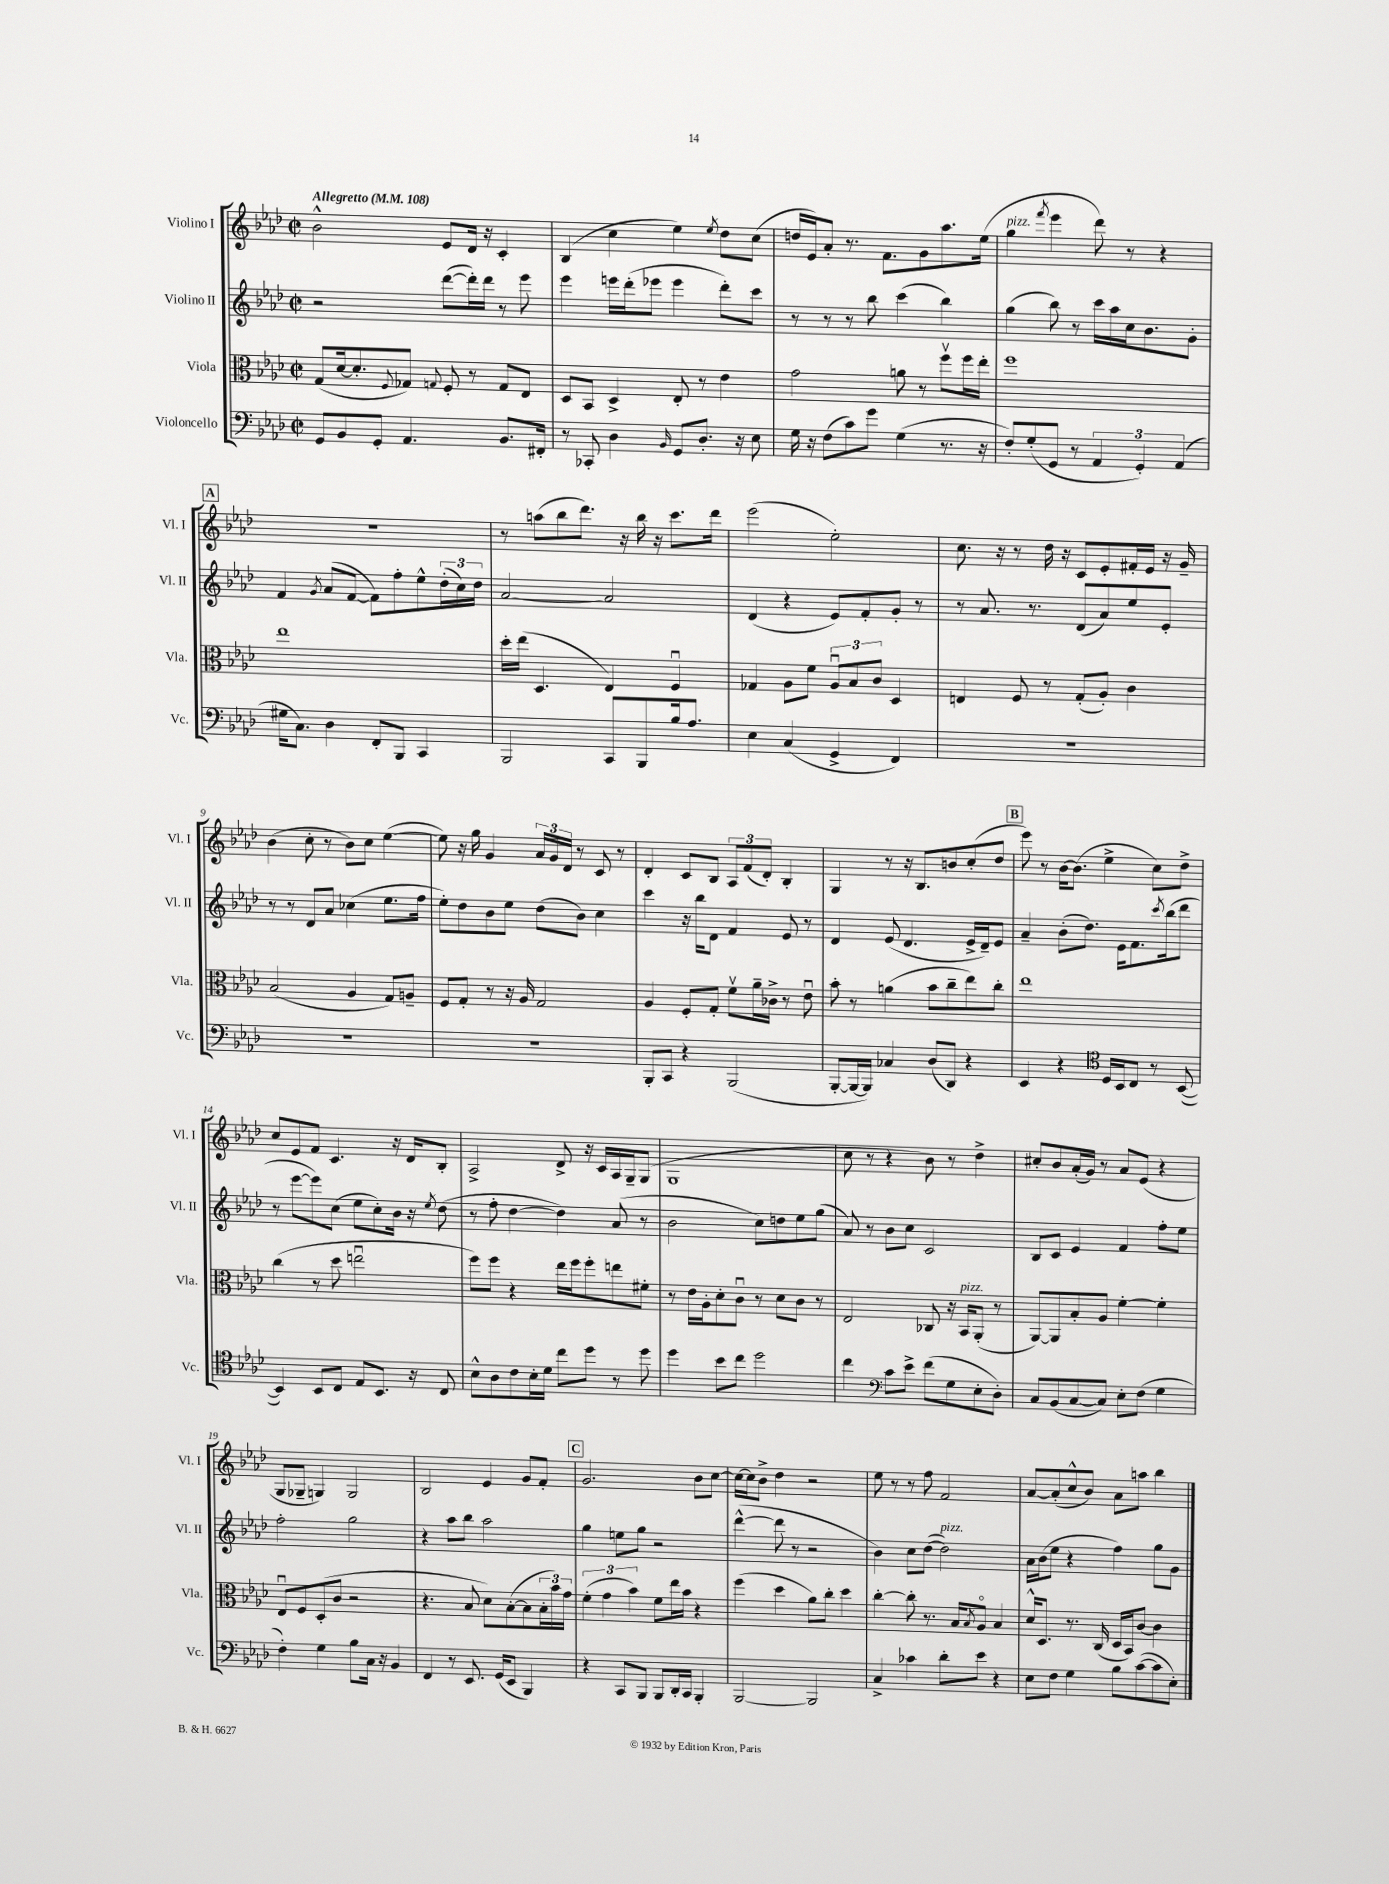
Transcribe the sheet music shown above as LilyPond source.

<<
\new StaffGroup <<
\new Staff = "s0" \with { instrumentName = "Violino I" shortInstrumentName = "Vl. I" } {
    \clef treble \key aes \major \defaultTimeSignature \time 2/2 \tempo "Allegretto" 4 = 108
    bes'2-^ ees'8 des'16 r16 c'4-. |
    bes4( c''4 ees''4) \acciaccatura { ees''8 } des''8 c''8( |
    d''16 ees'16) aes'8-. r8. f'8. g'8 aes''8. ees''16( |
    g''4^\markup { \italic "pizz." } \acciaccatura { f'''8 } ees'''4 des'''8) r8 r4 |
    \mark \markup { \box "A" } R1 |
    r8 a''8( bes''8 des'''8.) r16 bes''16 r16 c'''8. des'''16 |
    ees'''2( ees''2-.) |
    c''8. r16 r8 des''16 r16 c'8 ees'8-. fis'16-. ees'16 r16 g'16-- |
    bes'4( c''8-. r8 bes'8) c''8 ees''4~( |
    ees''8) r16 g''16 g'4 \tuplet 3/2 { aes'16 g'16 des'16 } r8 c'8 r8 |
    des'4-. c'8 bes8 \tuplet 3/2 { aes8 f'8( des'8-.) } bes4-. |
    g4 r8 r16 bes8. b'8 c''8-.( des''8 |
    \mark \markup { \box "B" } ees'''8) r8 bes'16~ bes'8.( ees''4-> c''8) des''8-> |
    c''8 ees'8 f'8 c'4. r16 des'16 bes8-. |
    aes2-> des'8-> r16 c'16 aes16 g16-- g8( |
    g1 |
    c''8 r8 r4 bes'8) r8 des''4-> |
    cis''8-. bes'8 aes'16-.( g'16) r8 aes'8 ees'8( r4 |
    g8 ges8-- g4) g2 |
    bes2 ees'4 g'8 f'8-. |
    \mark \markup { \box "C" } g'2. bes'8 c''8~ |
    c''16~ c''16 bes'8-> des''4 r2 |
    ees''8 r8 r8 f''8 f'2 |
    aes'8~ aes'8-.( c''8-^ bes'8) aes'8 a''8 bes''4 \bar "|." |
}
\new Staff = "s1" \with { instrumentName = "Violino II" shortInstrumentName = "Vl. II" } {
    \clef treble \key aes \major \defaultTimeSignature \time 2/2
    r2 des'''8~( des'''16-.) des'''16 r8 ees'''8 |
    ees'''4 e'''16 des'''16-.( ees'''8 ees'''4 des'''8-.) c'''8 |
    r8 r8 r8 bes''8 c'''4( bes''4) |
    g''4( bes''8) r8 c'''16 aes''16 c''16 bes'8. g'8-. |
    \mark \markup { \box "A" } f'4 \acciaccatura { g'8 } aes'8( f'8~ f'8) f''8-. ees''8-^ \tuplet 3/2 { des''16-.( c''16) des''16 } |
    aes'2~ aes'2 |
    des'4( r4 ees'8) f'8-. g'8-. r8 |
    r8 aes'8. r8. des'8( aes'8) ees''8 ees'8-. |
    r8 r8 des'8 aes'8 ces''4( ees''8. f''16 |
    ees''8-.) des''8 bes'8 ees''8 des''8( bes'8) c''4 |
    c'''4 r16 bes''16 des'8 f'4 ees'8 r8 |
    des'4 ees'8( des'4. ees'16-> des'16--) ees'8 |
    \mark \markup { \box "B" } aes'4-- bes'8-.( des''8.) ees'16 f'8. \acciaccatura { c'''8 } bes''16( des'''8 |
    r8 ees'''8~ ees'''8) c''8( ees''8 c''8-.) bes'16 r16 \acciaccatura { ees''8 } des''8( |
    r8 f''8-. des''4~ des''4) aes'8( r8 |
    bes'2 c''8) d''8 ees''8 g''8( |
    aes'8) r8 bes'8 c''8 c'2 |
    bes8 c'8 ees'4 f'4 f''8-. ees''8 |
    f''2-. g''2 |
    r4 aes''8 bes''8 aes''2 |
    \mark \markup { \box "C" } g''4 e''8 g''8 r2 |
    des'''4~-^( des'''8 r8 r2 |
    bes'4) c''8 des''8~( des''2^\markup { \italic "pizz." }) |
    aes'16 bes'16( ees''8 r4 f''4) g''8 g'8 \bar "|." |
}
\new Staff = "s2" \with { instrumentName = "Viola" shortInstrumentName = "Vla." } {
    \clef alto \key aes \major \defaultTimeSignature \time 2/2
    g8( des'16~ des'8.-. \appoggiatura { f8 } ges8) \appoggiatura { g8 } f8-. r8 g8 ees8 |
    des8 bes,8 des4-> ees8-. r8 ees'4 |
    g'2 a'8 r8 f''8\upbow f''16 ees''16-. |
    f''1 |
    \mark \markup { \box "A" } ees''1 |
    des''16-. ees''16( des4. ees4) f4\downbow |
    ges4 aes8 f'8 \tuplet 3/2 { aes8\downbow bes8 c'8 } des4 |
    e4 f8 r8 g8-.( aes8-.) c'4 |
    bes2( aes4 g8) a8-- |
    f8 g8-. r8 r16 aes16 g2 |
    aes4 f8-. g8-. f'8\upbow aes'16-- ces'16-> r8 ees'8\downbow |
    bes'8-. r8 a'4( bes'8 c''8-- ees''8) c''8-. |
    \mark \markup { \box "B" } ees''1 |
    c''4( r8 des''8 e''2\downbow |
    f''8) f''8 r4 ees''16 f''16 f''8-. e''8 fis'8-. |
    r8 ees'16 aes16-. des'8-. c'8\downbow r8 des'8 c'8 r8 |
    ees2 ces8 r16 bes,16^\markup { \italic "pizz." } aes,8-.( r8 |
    aes,8~) aes,8 bes8-. aes8 f'4~-. f'4-. |
    ees8\downbow f8 des8-.( c'8 r2 |
    r4. bes8 des'8) bes8~-.( bes8 \tuplet 3/2 { bes16-. bes'16) g'16 } |
    \mark \markup { \box "C" } \tuplet 3/2 { f'4-.( g'4 bes'4) } f'8 ees''16 bes'16 r4 |
    f''4( des''4 aes'8) c''8-. des''4 |
    c''4~-. c''8-. r8. bes16 \acciaccatura { bes8 } aes8\flageolet bes4 |
    des'16-^ des8. r8. c16( des16 bes,16) c'8~ c'4 \bar "|." |
}
\new Staff = "s3" \with { instrumentName = "Violoncello" shortInstrumentName = "Vc." } {
    \clef bass \key aes \major \defaultTimeSignature \time 2/2
    g,8 bes,8 g,8-. aes,4. bes,8. fis,16-. |
    r8 ces,8-. des4 \grace { bes,16 } g,8 des8.-. r16 ees8 |
    g16 r16 f8( c'8) g'8 g4( r8. r16 |
    f8-.) g8-.( g,8 r8 \tuplet 3/2 { aes,4 g,4-.) aes,4( } |
    \mark \markup { \box "A" } gis16 c8.) des4 f,8-. bes,,8 c,4 |
    bes,,2 c,8 bes,,8 bes16 aes8. |
    ees4 c4( g,4-> f,4) |
    R1 |
    R1 |
    R1 |
    bes,,8-. c,8 r4 bes,,2( |
    bes,,8~-. bes,,16~ bes,,16) ces4 des8( des,8) r4 |
    \mark \markup { \box "B" } ees,4 r4 \clef tenor des16 bes,16 c8 r8 bes,8~( |
    bes,4) bes,8 c8 ees8 bes,8. r16 c8 |
    bes8-^ aes8 c'8 bes16-. des'16 c''8 des''8 r8 des''8 |
    des''4 bes'8 c''8 des''2 |
    c''4 \clef bass c'8 ees'8-> f'8( g8 ees8-. des8-.) |
    c8 bes,8( c8~ c8) ees8-. f8( g4 |
    f4-.) g4 bes8 c16 r16 bes,4 |
    f,4 r8 ees,8. g,16( ees,8 bes,,4) |
    \mark \markup { \box "C" } r4 c,8 bes,,8 bes,,8 des,16-. c,16 bes,,4-. |
    bes,,2~ bes,,2 |
    c4-> ces'4 des'8-. ees'8 r4 |
    ees8 f8 g4 bes8 c'8~( c'8 ees8-.) \bar "|." |
}
>>
>>
